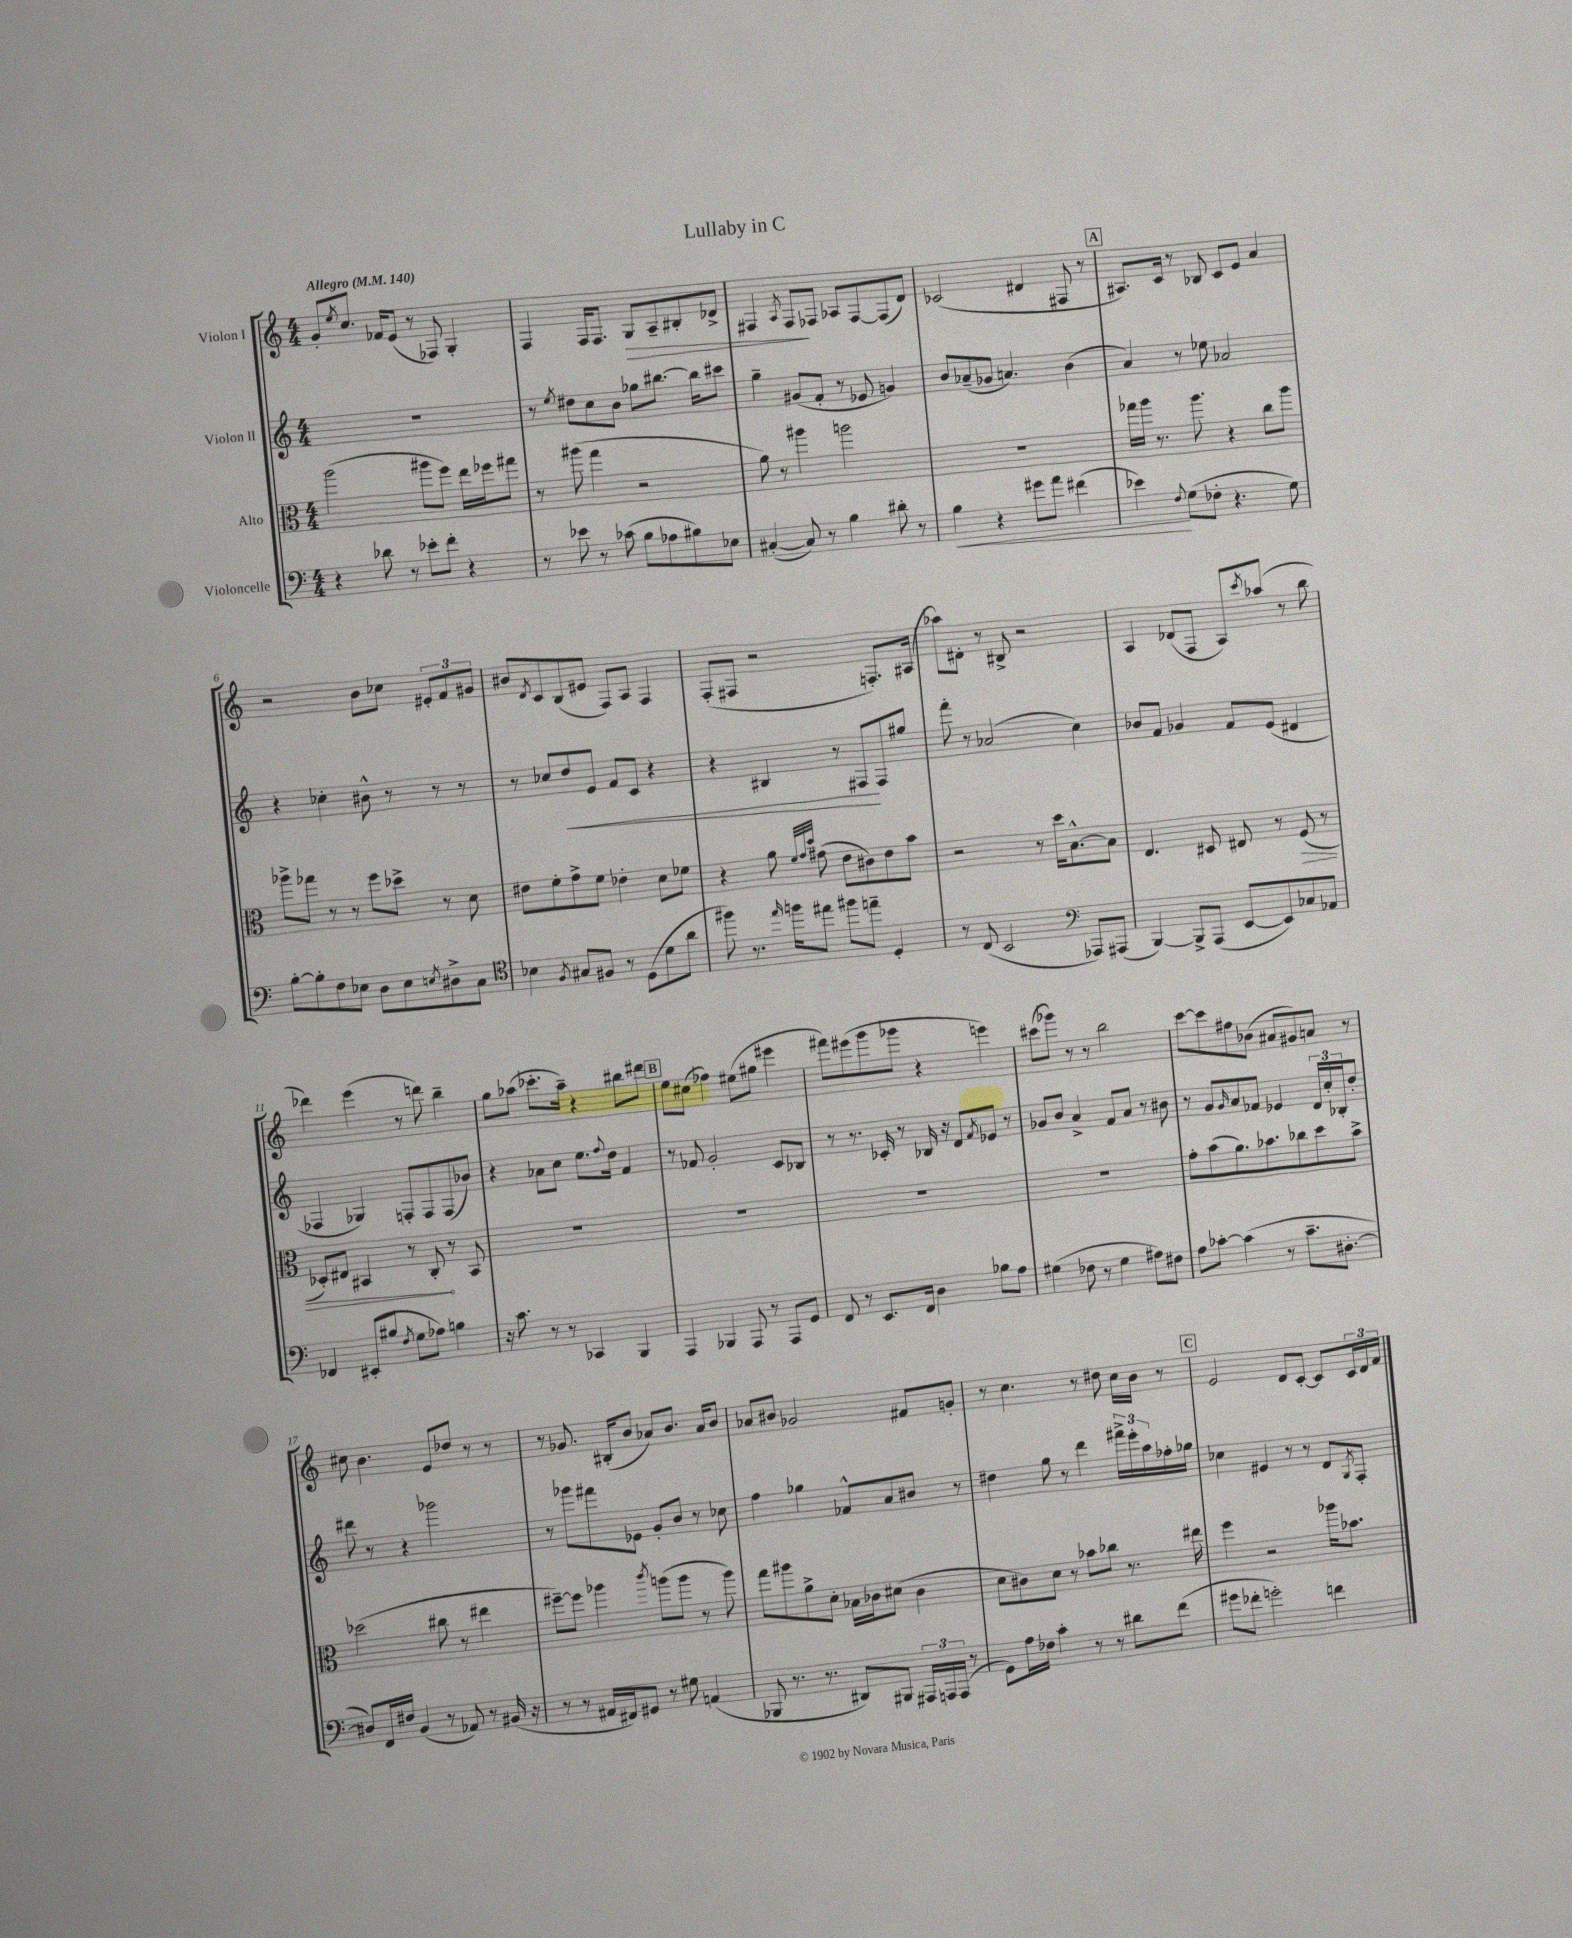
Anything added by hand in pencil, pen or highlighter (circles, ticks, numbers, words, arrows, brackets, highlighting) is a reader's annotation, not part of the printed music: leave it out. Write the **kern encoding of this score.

**kern	**kern	**kern	**kern
*staff4	*staff3	*staff2	*staff1
*clefF4	*clefC3	*clefG2	*clefG2
*k[]	*k[]	*k[]	*k[]
*M4/4	*M4/4	*M4/4	*M4/4
*MM140	*MM140	*MM140	*MM140
4r	(2aa\	1r	8g'/L
.	.	.	8qee/
.	.	.	8.cc/J
8d-\	.	.	.
.	.	.	16f-/LK
8r	.	.	(8e/J
8e-'\L	8aa#\L	.	8r
8f'\J	8ff\J)	.	8F-/)
4r	16ee\LL	.	4G'/
.	16ff-\J	.	.
.	8gg#\J	.	.
=	=	=	=
8r	8r	8r	4F/
.	.	8qee/	.
8e-\	(8aa#\	8dd#\L	.
8r	4gg\	8cc\	16F/LK
.	.	.	8.F/J
(8c-\	.	8b\J	.
8B\L	2r	8gg-\L	8G/L
8A-\	.	[8.bb#\J	8A~/
8B#\)	.	.	8B#'/
.	.	16bb#\]LK	.
8E-\J	.	8ccc#\J	8d-^/J
=	=	=	=
([4C#'/	8a\)	4gg~\	4F#/
.	8r	.	.
.	.	.	8qA/
8C#/])	4aa#\	(8g#/L	8F#/L
8r	.	8f'/J	8F-/J
4B\	2aa\	8r	8A-/L
.	.	8e-/	[8F-/
8d#'\	.	4g/)	(8F-/]
8r	.	.	8d/J)
=	=	=	=
4B\	1r	8b/L	(2c-/
.	.	(8a-~/	.
4r	.	8g-/J	.
.	.	4.a/)	.
8g#\L	.	.	4d#/
8a\J	.	.	.
(4f#\	.	(4b\	8F#/
.	.	.	8r
=	=	=	=
4e-\)	16gg-\LL	4a/)	8.A#/L)
.	16aa\JJ	.	.
.	8.r	.	.
.	.	.	16c/Jk
8qqF/	.	.	.
(8G\L	.	8r	8r
.	8.aa\	.	.
8F-'\J	.	8ee-\	8B-/
4.r	4r	2a-/	8c/L
.	.	.	8e/J
.	8cc\L	.	4a/
8G\)	8aa\J	.	.
=	=	=	=
[8B'\L	8aa-^\L	4r	2r
8B'\]	8gg-\J	.	.
8F\	8r	4cc-'\	.
8E-\J	8r	.	.
8D\L	8ff\L	8b#^^\	8b\L
8E-\	8dd-^\J	8r	8cc-\J
8qE/	.	.	.
8D#^\	8r	8r	12e#'/L
.	.	.	12f/
8C\J	8d\	8r	.
.	.	.	12g#/J
=	=	=	=
*clefC4	*	*	*
4B-\	8e#\L	8r	8b#/L
.	.	.	8qd/
.	8f'\	8cc-/L	8c/
8qF/	.	.	.
8G#/L	8g^\	8dd/	(8B/
8F#/J	8f\J	8e/J	8e#/J
8r	4e-'\	8f/L	8F/L)
(8D\L	.	8c/J	8A/J
8d\	8d\L	4r	4F/
8a\J	8f-\J	.	.
=	=	=	=
8ff#\)	4r	4r	(8F'/L
8.r	.	.	8F#/J
.	8a\	4B#/	2r
16qqee/	.	.	.
16ff\LK	.	.	.
.	32qqf/LLL	.	.
.	32qqg/	.	.
.	32qqdd/JJJ	.	.
8ee#\J	(8g#\	.	.
8ff#\L	8e\L	8r	.
8ee~\J	8c#\)	8F#/L	.
4D'/	8e\	8F#/	8.F'/L)
.	8b\J	8gg#/J	.
.	.	.	(16A#/Jk
=	=	=	=
8r	2r	8fff'\	8aa-\L)
(8C/	.	8r	8d#'\J
2BB/	.	(2a-/	8r
.	.	.	8B#^/
.	8r	.	2r
.	16dd\LK	.	.
.	[8.B^^\	.	.
*clefF4	*	*	*
8AAA-/L)	.	4cc\)	.
(8AAA#/J	8B\]J	.	.
=	=	=	=
[4BBB/)	4.E/	8b-/L	4A/
.	.	8f/J	.
8BBB^/]L	.	4g-/	(8d-/L
(8AAA/J	8D#/	.	8F/J
[8EE/L	8E#/	8f/L	8A/L)
.	.	.	8qccc/
8EE/])	8r	(8e/J	(8aa-/J
8C-/	(8F/	4d#/	8r
8AA-/J	8r	.	8bb\
=	=	=	=
4FF-/	8D-'/L)	4F-/	4ddd-\)
.	8E#/J	.	.
(8EE#'/L	4BB#/	4G-/)	(4eee\
8B#/J	.	.	.
8qF/	.	.	.
8G\L	8r	8F'/L	8r
8A-\J)	8C'/	8F/	8ddd\)
4B\	8r	(8F/	4bb~\
.	8BB#/	8b-/J)	.
=	=	=	=
16r	1r	4r	8gg\L
8.c\	.	.	.
.	.	.	(8aa-\J
8r	.	8a-\L	8.ccc-'\L
8r	.	8cc\J	.
.	.	.	16aa-~\Jk)
4CC-/	.	8.ee\L	4r
.	.	8qqff/	.
.	.	16dd\Jk	.
4BBB/	.	4f/	8bb#\L
.	.	.	8ddd#\J
=	=	=	=
4AAA/	1r	8r	8ee\L
.	.	8f-/	(8cc#\J
4BBB-/	.	2g'/	4ff-\)
8AAA/	.	.	(8ee#\L
8r	.	.	8gg#\J
8AAA/L	.	8c/L	4eee#\
8GG/J	.	8B-/J	.
=	=	=	=
8FF/	1r	8r	8fff#\L)
8r	.	8.r	(8eee#\
8.EE/L	.	.	8ggg\
.	.	16c-'/	.
.	.	8r	8ggg-\J
16FF/Jk	.	.	.
4D\	.	16B-/	4r
.	.	16r	.
.	.	8d/L	.
.	.	8qf/	.
8B-\L	.	8e-/J	4eee\)
8A\J	.	8r	.
=	=	=	=
(4G#\	1r	8g-/L	(8ccc#\L
.	.	8b/J	8ggg-\J)
8F-\	.	4a^/	8r
8r	.	.	8r
4G#\	.	8f/L	2bb\
.	.	8a/J	.
8A#\L)	.	8r	.
8F#\J	.	8b#\	.
=	=	=	=
8A\L	8g'\L	8r	[8ccc\L
[8c-'\J	(8b\	8g/L	8ccc\]
.	.	16qqg/	.
(4c-\]	8.a\)	8a/	8ff#\
.	.	8f-/J	(8b-\J
.	8.b-\	.	.
8r	.	4e-/	8a#/L
8.c-~\L	8cc-\	.	8g#/)
.	8dd\	24d/LL	8a/J
.	.	24cc'/	.
[8.D#'\J	.	.	.
.	.	24B-'/J	.
.	8b-^\J	8dd'/J	8r
=	=	=	=
8D#/]L)	(2dd-\	8ddd#\	8cc#\
16FF/L	.	8r	4.b\
16F#/JJ	.	.	.
(4BB/	.	4r	.
8r	8cc#\	2ggg-\	8e/L
8AA-/)	8r	.	8dd-/J
8r	4ee#\	.	8r
(16BB#/	.	.	8r
16r	.	.	.
=	=	=	=
8r	[8ff#~\L)	8r	8r
8r	8ff#\]J	8ggg-\L	8.g-/
16AA#/LL	4aa-\	8fff#\	.
16FF#/J)	.	.	(16B#'/LK
8GG#/J	.	8e-\J	8b/J
.	8qccc/	.	.
8r	(8aa\L	8g'/L	8a-/L)
8G#\	8aa\J	8b/J	8.b/J
(4AA/	8r	8r	.
.	.	.	16a-/LK
.	8aa\)	8cc-\	8b/J
=	=	=	=
8BBB-/	8gg\L	4ff\	8a-/L
8.r	8aa#\	.	8b#/J
.	8a^\	4gg-\	2g-/
8.r	.	.	.
.	8d'\J	.	.
8DD#/L)	16B-\LL	8f-^^/L	.
.	16c-\J	.	.
8BBB#/J	(8d#\J	8a/	.
24AAA#/LL	4c-\	8b#/J	8f#/L
24AAA/	.	.	.
(24AAA/JJ	.	.	.
8r	.	8r	8g'/J
=	=	=	=
8GG\L)	8d\L	4dd#\	8r
16A\L	8c#\)	.	4.cc\
16F-\JJ	.	.	.
4c'\	8d\J	8gg\	.
.	8r	8r	.
8r	8b-\L	4ddd\	8r
8r	8cc-\J	.	8dd#\
8d#\L	8.r	24fff#^\LL	16cc\LL
.	.	24eee'\	.
.	.	.	16b\JJ
.	.	24aa\	.
(8f\J	.	16ff-'\	8r
.	16ee#\	16gg-\JJ	.
=	=	=	=
8g#\L	4ff\	4cc-\	2e/
8f-'\J	.	.	.
2g'\)	2r	4e#/	.
.	.	8r	8d/L
.	.	8r	[8c'/J
4f\	16aa-\LK	8d/L	8c/]L
.	8.b-\J	.	.
.	.	8qG/	.
.	.	8F'/J	24c/L
.	.	.	24d/
.	.	.	24f/JJ
==	==	==	==
*-	*-	*-	*-
